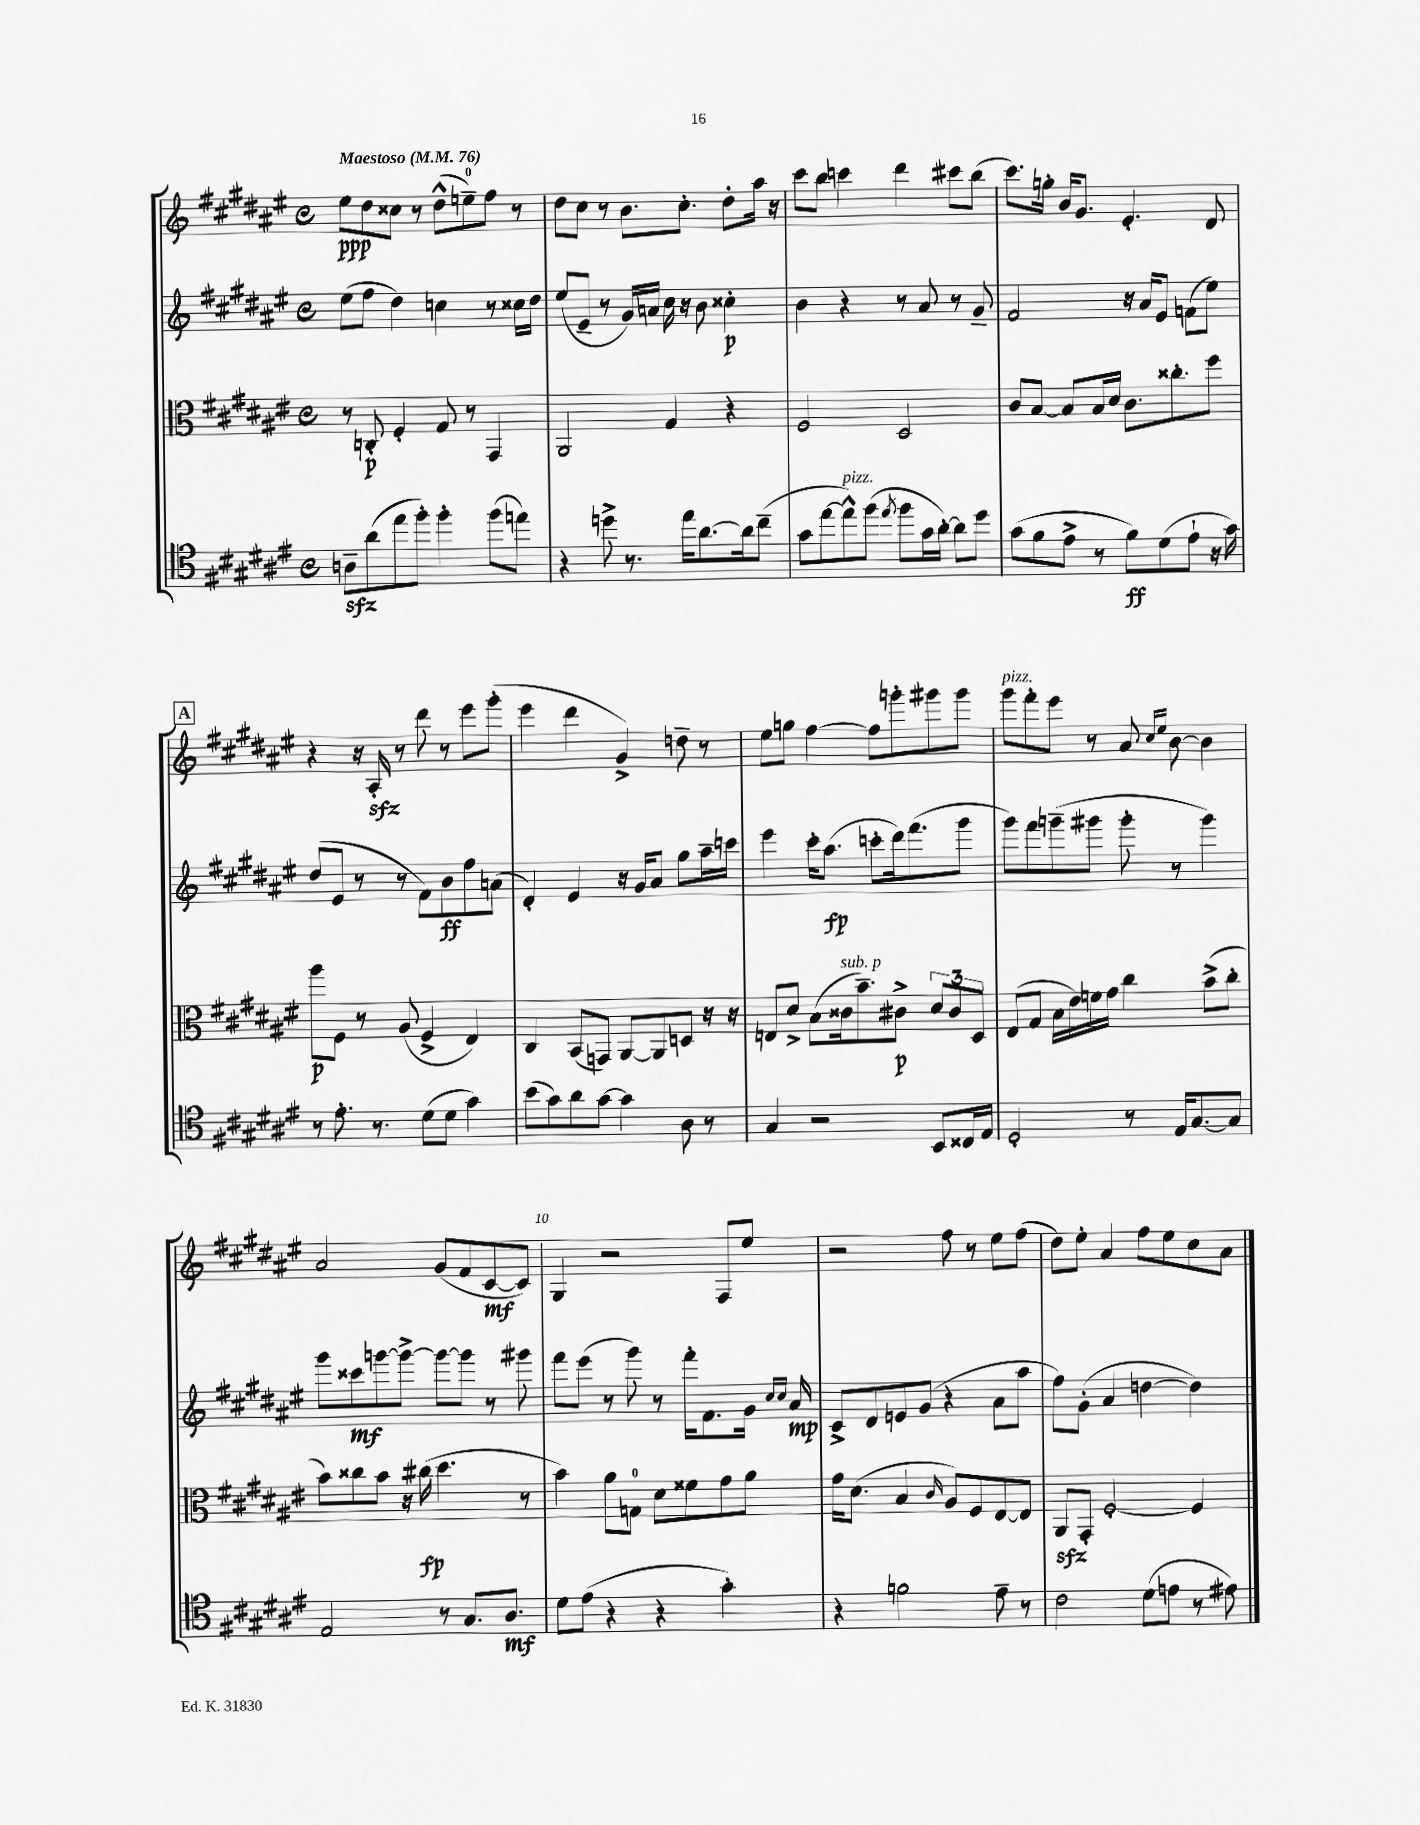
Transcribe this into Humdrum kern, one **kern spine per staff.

**kern	**dynam	**kern	**dynam	**kern	**dynam	**kern	**dynam
*part4	*part4	*part3	*part3	*part2	*part2	*part1	*part1
*staff4	*staff4	*staff3	*staff3	*staff2	*staff2	*staff1	*staff1
*clefC4	*	*clefC3	*	*clefG2	*	*clefG2	*
*k[f#c#g#d#a#e#]	*	*k[f#c#g#d#a#e#]	*	*k[f#c#g#d#a#e#]	*	*k[f#c#g#d#a#e#]	*
*M4/4	*	*M4/4	*	*M4/4	*	*M4/4	*
*met(c)	*	*met(c)	*	*met(c)	*	*met(c)	*
*MM76	*	*MM76	*	*MM76	*	*MM76	*
=1	=1	=1	=1	=1	=1	=1	=1
!	!	!	!	!	!	!LO:TX:a:B:t=Maestoso	!
8Anzz~\L	.	8r	.	(8ee#\L	.	8ee#\L	ppp
(8a#\	.	8Cn'/	p	8ff#\J	.	8dd#\	.
8ee#\	.	4F#'/	.	4dd#\)	.	8cc##X\J	.
8ff#'\J)	.	.	.	.	.	8r	.
4ff#'\	.	8G#/	.	4ccn\	.	(8dd#^^\L	.
.	.	8r	.	.	.	8een~\)	.
(8ff#\L	.	4GG#/	.	8r	.	8ff#\J	.
8een\J)	.	.	.	16cc##X\LL	.	8r	.
.	.	.	.	16dd#\JJ	.	.	.
=2	=2	=2	=2	=2	=2	=2	=2
4r	.	2AA#/	.	(8ee#/L	.	8dd#\L	.
.	.	.	.	8e#~/J	.	8cc#\J	.
8ddn^\	.	.	.	8r	.	8r	.
8.r	.	.	.	16g#/LL)	.	8.b\L	.
.	.	.	.	16an/JJ	.	.	.
.	.	4G#/	.	16cc#\	.	.	.
16ee#\KL	.	.	.	16r	.	8.cc#'\J	.
[8.a#\	.	.	.	8b\	.	.	.
.	.	4r	.	4cc##X'\	p	8dd#'\L	.
16a#\k]	.	.	.	.	.	.	.
(8cc#~\J	.	.	.	.	.	16aa#\Jk	.
.	.	.	.	.	.	16r	.
=3	=3	=3	=3	=3	=3	=3	=3
8g#\L	.	2F#/	.	4b\	.	8ccc#\L	.
[8ee#\	.	.	.	.	.	8bb\J	.
!LO:TX:a:i:t=pizz.	!	!	!	!	!	!	!
8ee#^^\])	.	.	.	4r	.	4cccn\	.
(8ff#\J	.	.	.	.	.	.	.
8qee#/	.	.	.	.	.	.	.
8ff#\L	.	2D#/	.	8r	.	4ddd#\	.
16g#\L	.	.	.	8a#/	.	.	.
[16a#'\JJ)	.	.	.	.	.	.	.
8a#\L]	.	.	.	8r	.	8ccc#X\L	.
8dd#\J	.	.	.	8g#~/	.	(8bb\J	.
=4	=4	=4	=4	=4	=4	=4	=4
(8g#\L	.	8c#/L	.	2f#/	.	8.ccc#\L)	.
8f#\	.	[8B/J	.	.	.	.	.
.	.	.	.	.	.	16ggn'\Jk	.
8e#^\J	.	8B/L]	.	.	.	16b/KL	.
.	.	.	.	.	.	8.g#/J	.
8r	.	16B/L	.	.	.	.	.
.	.	16d#/JJ	.	.	.	.	.
8f#\L)	ff	8.c#\L	.	16r	.	4.e#'/	.
.	.	.	.	16a#/KL	.	.	.
(8d#\	.	.	.	8e#/J	.	.	.
.	.	8.cc##X'\	.	.	.	.	.
8e#`\J	.	.	.	(8fn\L	.	.	.
16r	.	8ff#\J	.	8ee#\J)	.	8d#/	.
16g#\)	.	.	.	.	.	.	.
!!LO:LB:g=z
!!LO:REH:place=s1:t=A
=5	=5	=5	=5	=5	=5	=5	=5
8r	.	8aa#\L	p	(8dd#/L	.	4r	.
8.e#'\	.	8F#\J	.	8e#/J	.	.	.
.	.	8r	.	8r	.	16r	.
8.r	.	.	.	.	.	16A#zz'/	.
.	.	(8A#/	.	8r	.	8r	.
(8d#\L	.	4F#^/	.	8f#\L)	.	8ddd#\	.
8d#\J	.	.	.	8b\	ff	8r	.
4g#\)	.	4E#/)	.	8ff#\	.	8eee#\L	.
.	.	.	.	(8an\J	.	(8ggg#'\J	.
=6	=6	=6	=6	=6	=6	=6	=6
(8b\L	.	4C#/	.	4d#'/)	.	4eee#\	.
8g#\)	.	.	.	.	.	.	.
8a#\	.	(8BB/L	.	4e#/	.	4ddd#\	.
[8g#\J	.	8GGn/J)	.	.	.	.	.
4g#\]	.	[8AA#/L	.	16r	.	4g#^/)	.
.	.	.	.	16g#/KL	.	.	.
.	.	8AA#/]	.	8a#/J	.	.	.
8A#\	.	8Dn/J	.	8gg#\L	.	8ddn~\	.
8r	.	16r	.	16aa#~\L	.	8r	.
.	.	16r	.	16cccn\JJ	.	.	.
=7	=7	=7	=7	=7	=7	=7	=7
4G#/	.	8En/L	.	4eee#\	.	8ee#\L	.
.	.	8d#^/J	.	.	.	8ggn\J	.
2r	.	(8B\L	.	16ccc#'\KL	.	[4ff#\	.
.	.	.	.	(8.aa#\J	fp	.	.
!	!	!LO:TX:a:i:t=sub. p	!	!	!	!	!
.	.	16c##X\k	.	.	.	.	.
.	.	8.b~\)	.	.	.	.	.
.	.	.	.	8cccn'\L	.	8ff#\L]	.
.	.	8c#X^\J	p	16ddd#\k)	.	8gggn'\	.
.	.	.	.	(8.fff#\	.	.	.
8BB/L	.	12d#/L	.	.	.	8ggg#X\	.
.	.	12c#/	.	.	.	.	.
16C##X/L	.	.	.	8ggg#\J	.	8ggg#\J	.
.	.	12D#/J	.	.	.	.	.
16E#/JJ	.	.	.	.	.	.	.
=8	=8	=8	=8	=8	=8	=8	=8
!	!	!	!	!	!	!LO:TX:a:i:t=pizz.	!
2D#'/	.	(8E#/L	.	8ggg#\L)	.	8ggg#\L	.
.	.	8G#/J	.	8fff#\	.	8fff#'\	.
.	.	16B\LL	.	(8gggn~\	.	8eee#\J	.
.	.	16e#\)	.	.	.	.	.
.	.	16fn\	.	8ggg#X\J	.	8r	.
.	.	16g#\JJ	.	.	.	.	.
8r	.	4cc#\	.	8ggg#'\	.	8a#/	.
.	.	.	.	.	.	16qqcc#/LL	.
.	.	.	.	.	.	16qqee#/JJ	.
16E#/KL	.	.	.	8r	.	[8b\	.
[8.G#/	.	.	.	.	.	.	.
.	.	(8b^\L	.	4ggg#\)	.	4b\]	.
8G#/J]	.	8cc#'\J	.	.	.	.	.
!!LO:LB:g=z
=9	=9	=9	=9	=9	=9	=9	=9
2E#/	.	8b\L)	.	8ggg#\L	.	2a#/	.
.	.	8cc##X\	.	8ccc##X\	mf	.	.
.	.	8b\J	.	[8gggn\	.	.	.
.	.	16r	.	8ggg^\J_	.	.	.
.	.	(16cc#X\	fp	.	.	.	.
8r	.	4.dd#\	.	8ggg\L_	.	(8g#/L	.
8.G#/L	.	.	.	8ggg\J]	.	8f#/	.
.	.	.	.	8r	.	[8c#/	mf
8.A#/J	mf	.	.	.	.	.	.
.	.	8r	.	8ggg#X\	.	8c#/J])	.
=10	=10	=10	=10	=10	=10	=10	=10
8d#\L	.	4b\)	.	8fff#\L	.	4G#/	.
(8e#\J	.	.	.	(8eee#\J	.	.	.
4r	.	8a#\L	.	8r	.	2r	.
.	.	8Gn\J	.	8ggg#\)	.	.	.
4r	.	8d#\L	.	8r	.	.	.
.	.	8f##X\	.	16fff#'\KL	.	.	.
.	.	.	.	8.f#\	.	.	.
4g#'\)	.	8g#\	.	.	.	8F#/L	.
.	.	8a#\J	.	16g#\Jk	.	8ee#/J	.
.	.	.	.	16qqcc#/LL	.	.	.
.	.	.	.	16qqcc#/JJ	.	.	.
.	.	.	.	16a#/	mp	.	.
=11	=11	=11	=11	=11	=11	=11	=11
4r	.	16g#\KL	.	8c#^/L	.	2r	.
.	.	(8.d#\J	.	.	.	.	.
.	.	.	.	8d#/	.	.	.
2fn\	.	4B/	.	8en/	.	.	.
.	.	.	.	(8g#/J	.	.	.
.	.	16qqc#/	.	.	.	.	.
.	.	8A#/L)	.	4r	.	8ff#\	.
.	.	8F#/	.	.	.	8r	.
8e#~\	.	[8E#/	.	8a#\L	.	8ee#\L	.
8r	.	8E#/J]	.	8aa#\J	.	(8ff#\J	.
=12	=12	=12	=12	=12	=12	=12	=12
2c#\	.	8AA#zz/L	.	8ff#\L)	.	8dd#\L)	.
.	.	8GG#'/J	.	(8g#'\J	.	8ee#'\J	.
.	.	[2F#'/	.	4a#/	.	4a#/	.
(8d#\L	.	.	.	[4ddn\	.	8ff#\L	.
8en\J	.	.	.	.	.	8ee#\	.
8r	.	4F#/]	.	4dd\])	.	8cc#\	.
8e#X\)	.	.	.	.	.	8a#\J	.
==	==	==	==	==	==	==	==
*-	*-	*-	*-	*-	*-	*-	*-
